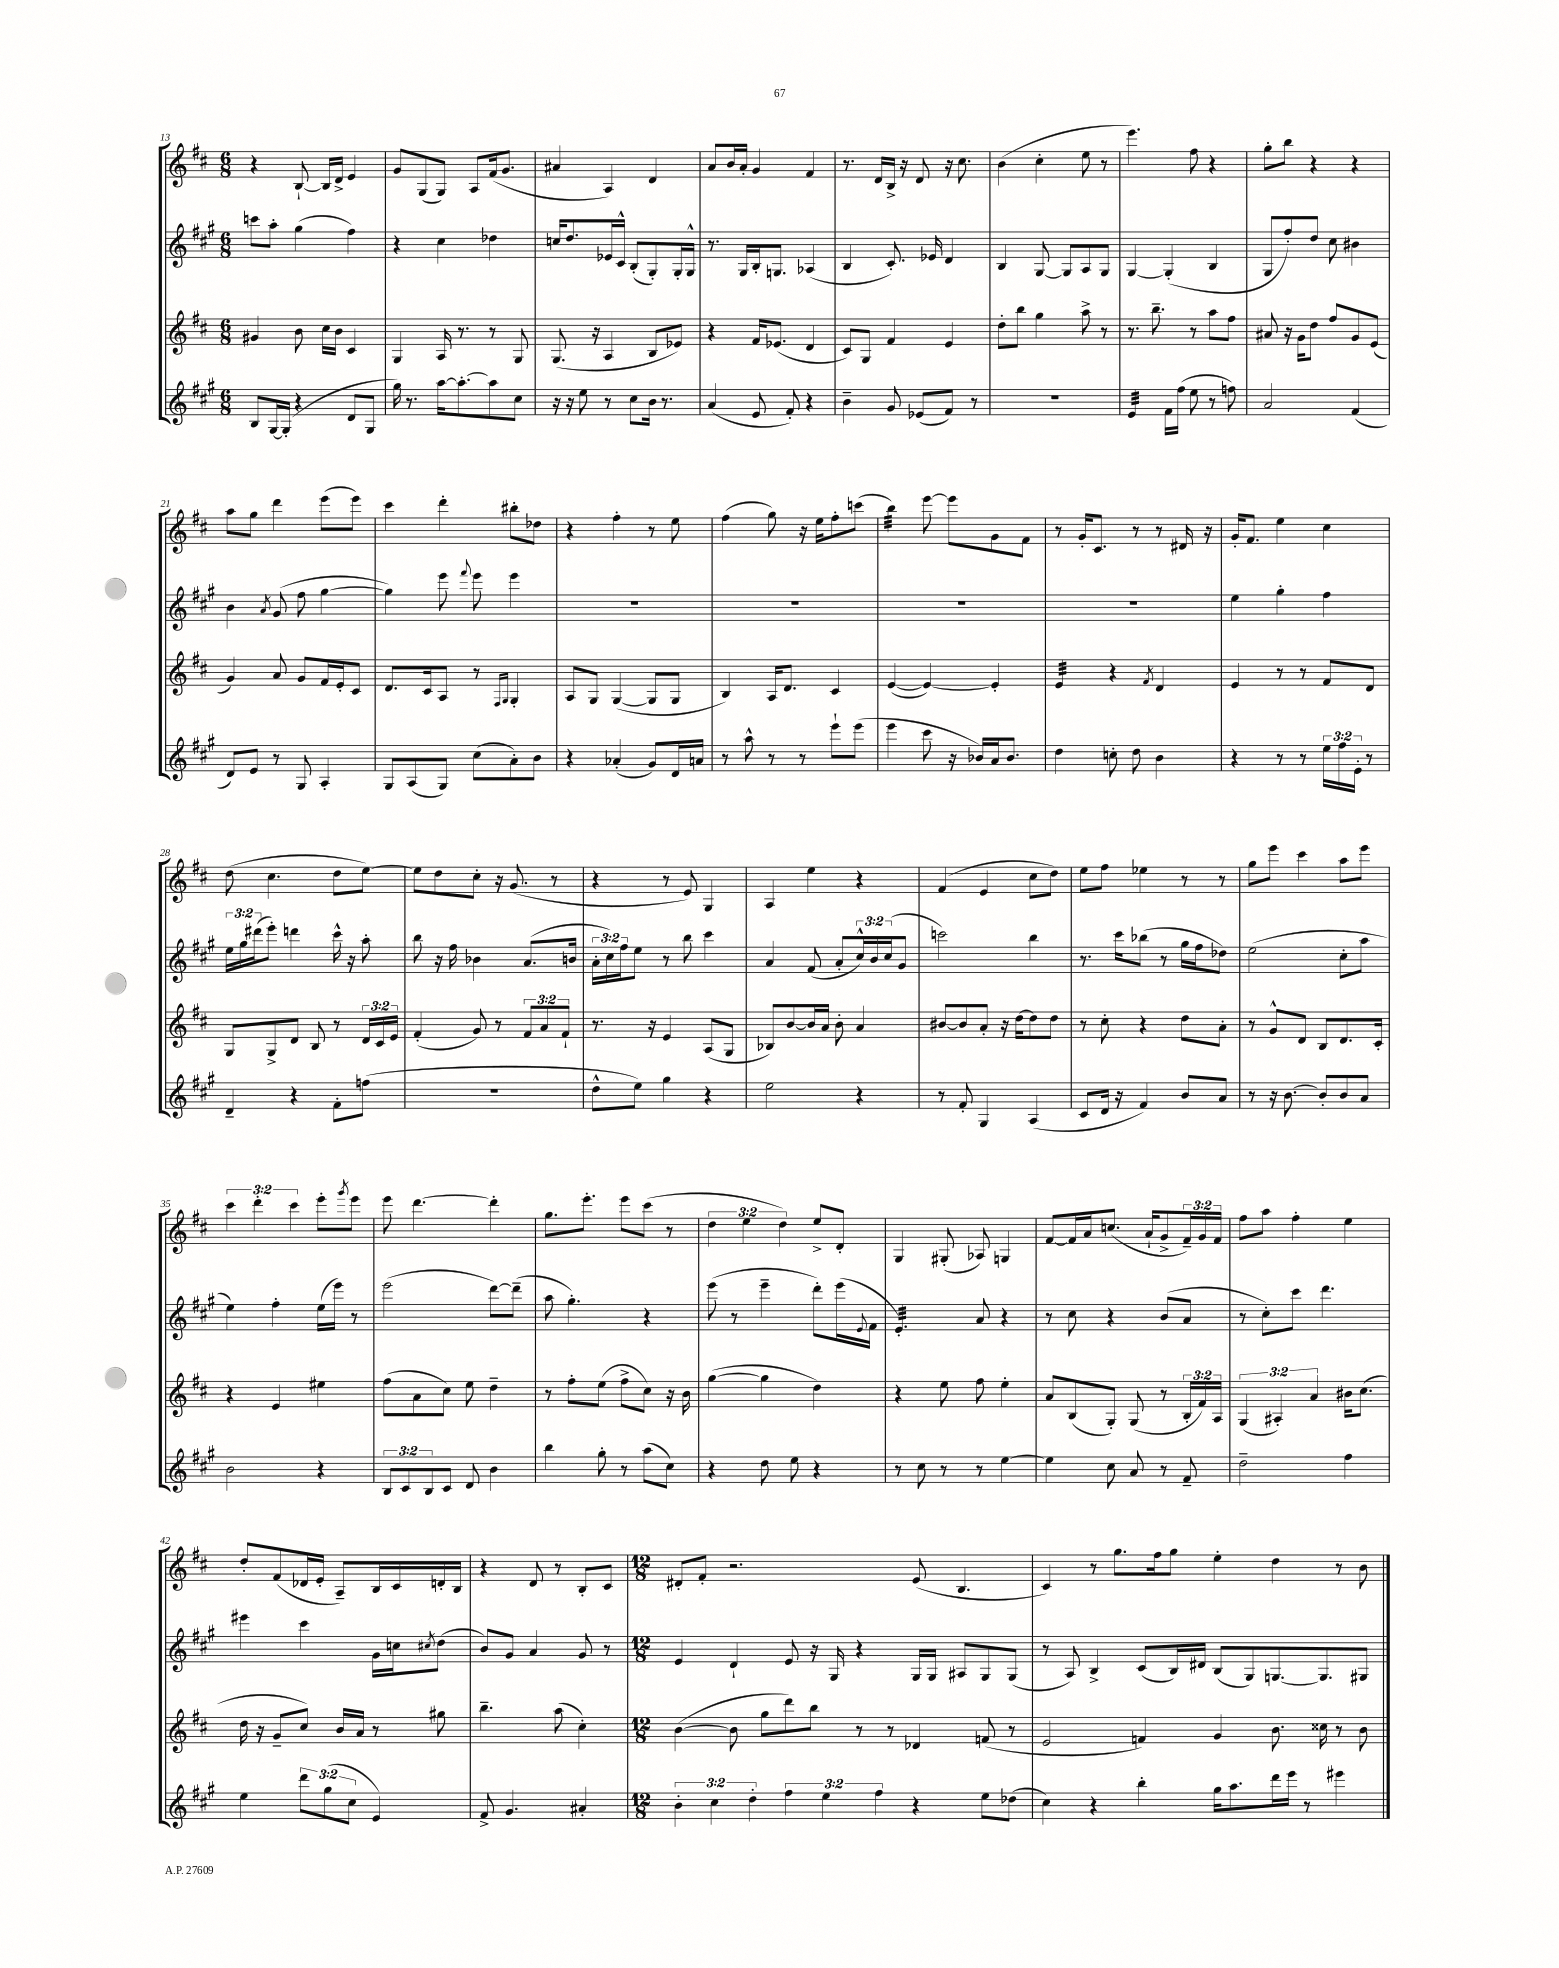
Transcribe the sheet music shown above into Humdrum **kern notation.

**kern	**kern	**kern	**kern
*staff4	*staff3	*staff2	*staff1
*clefG2	*clefG2	*clefG2	*clefG2
*k[f#c#g#]	*k[f#c#]	*k[f#c#g#]	*k[f#c#]
*M6/8	*M6/8	*M6/8	*M6/8
8B/L	4g#/	8ccc\L	4r
[16G#/L	.	8aa'\J	.
(16G#'/]JJ	.	.	.
4r	8b\	(4gg#\	[8B`/
.	16cc#\LL	.	16B/]LL
.	16b\JJ	.	16d^/JJ
8d/L	4c#/	4ff#\)	4e/
8G#/J	.	.	.
=	=	=	=
16gg#\)	4G/	4r	8g/L
8.r	.	.	.
.	.	.	(8G/
[16aa\LK	16A/	4cc#\	8G/J)
8.aa'\_	8.r	.	.
.	.	.	8A/L
8aa\]	8r	4dd-\	(16f#/k
.	.	.	8.g/J
8cc#\J	8G/	.	.
=	=	=	=
16r	(8.G/	16cc/LK	4a#/
16r	.	8.dd/	.
8ee\	.	.	.
.	16r	.	.
8r	4A/	16e-/L	4A/)
.	.	16c#^^/JJ	.
8cc#\L	.	(8B'/L	.
16b\Jk	8B/L	8G#'/)	4d/
8.r	.	.	.
.	8e-/J)	16G#'/L	.
.	.	16G#^^/JJ	.
=	=	=	=
(4a/	4r	8.r	8a/L
.	.	.	16b/L
.	.	16G#/LL	16a'/JJ
8e/	16f#/LK	16B'/J	4g/
.	(8.e-/J	8.G/J	.
8f#'/)	.	.	.
4r	4d/	(4A-/	4f#/
=	=	=	=
4b~\	8c#/L)	4B/	8.r
.	8G/J	.	.
.	.	.	16d/LL
8g#/	4f#/	8.c#'/)	16B^/JJ
.	.	.	16r
(8e-/L	.	.	8d/
.	.	16e-/	.
8f#/J)	4e/	4d/	16r
.	.	.	8.cc#\
8r	.	.	.
=	=	=	=
2.r	8dd'\L	4B/	(4b\
.	8bb\J	.	.
.	4gg\	[8G#/	4cc#'\
.	.	8G#/]L	.
.	8aa^\	8A/	8ee\
.	8r	8G#/J	8r
=	=	=	=
4e/	8.r	[4G#/	4.eee\)
.	8.bb~\	.	.
16f#\LL	.	(4G#'/]	.
(16ff#\JJ	.	.	.
8ee\	8r	.	8ff#\
8r	8aa\L	4B/	4r
8ff\)	8ff#\J	.	.
=	=	=	=
2a/	8a#/	8G#/L	8gg'\L
.	16r	8ff#'/)	8bb\J
.	16g\LK	.	.
.	8dd\J	8dd/J	4r
.	8ff#/L	8cc#\	.
(4f#/	8g/	4b#\	4r
.	(8e/J	.	.
=	=	=	=
8d/L)	4g/)	4b\	8aa\L
8e/J	.	.	8gg\J
.	.	8qa/	.
8r	8a/	(8g#/	4ddd\
8G#/	8g/L	8ff#\	.
4A'/	16f#/L	[4gg#\	(8eee\L
.	16e'/J	.	.
.	8c#/J	.	8eee\J)
=	=	=	=
8G#/L	8.d/L	4gg#\])	4ccc#\
(8A/	.	.	.
.	16c#/k	.	.
8G#/J)	8A/J	8eee\	4ddd'\
.	.	8qqfff#/	.
(8cc#\L	8r	8eee\	.
.	16qqF#/LL	.	.
.	16qqG/JJ	.	.
8a'\)	4G'/	4eee\	8bb#'\L
8b\J	.	.	8dd-\J
=	=	=	=
4r	8A/L	2.r	4r
.	8G/J	.	.
(4a-'/	([4G/	.	4ff#'\
8g#/L)	8G/]L	.	8r
16d/L	8G/J	.	8ee\
16a/JJ	.	.	.
=	=	=	=
8r	4B/)	2.r	(4ff#\
8aa^^\	.	.	.
8r	16A/LK	.	8gg\)
.	8.d/J	.	.
8r	.	.	16r
.	.	.	16ee\LK
8eee`\L	4c#/	.	8ff#'\
(8eee\J	.	.	(8ccc\J
=	=	=	=
4eee\	([4e/	2.r	4bb\)
8ccc#\	4e/_)	.	[8eee\
16r	.	.	8eee\]L
16b-/LL)	.	.	.
16a/J	4e'/]	.	8g\
8.b-/J	.	.	.
.	.	.	8f#\J
=	=	=	=
4dd\	4e/	2.r	8r
.	.	.	16g'/LK
.	.	.	8.c#/J
8cc'\	4r	.	.
8dd\	.	.	8r
.	8qf#/	.	.
4b\	4d/	.	8r
.	.	.	16d#/
.	.	.	16r
=	=	=	=
4r	4e/	4ee\	16g'/LK
.	.	.	8.f#/J
8r	8r	4gg#'\	4ee\
8r	8r	.	.
24ee\LL	8f#/L	4ff#\	4cc#\
24ff#\	.	.	.
24e'\JJ	.	.	.
8r	8d/J	.	.
=	=	=	=
4d~/	8G/L	24ee\LL	(8dd\
.	.	24gg#\	.
.	.	(24ddd#\J	.
.	8G^/	8eee'\J)	4.cc#\
4r	8d/J	4ddd\	.
.	8B/	.	.
8f#'\L	8r	16ccc#^^\	8dd\L
.	.	16r	.
(8ff\J	24d/LL	8aa'\	[8ee\J)
.	24c#/	.	.
.	24e/JJ	.	.
=	=	=	=
2.r	(4f#'/	8bb\	8ee\]L
.	.	16r	8dd\
.	.	16ff#\	.
.	8g/)	4b-\	8cc#'\J
.	8r	.	16r
.	.	.	(8.g/
.	12f#/L	(8.a/L	.
.	12a/	.	.
.	.	.	8r
.	12f#`/J	.	.
.	.	16b/Jk	.
=	=	=	=
8dd^^\L	8.r	24a'\LL	4r
.	.	24cc#\)	.
.	.	24ff#\J	.
8ee\J)	.	8ee\J	.
.	16r	.	.
4gg#\	4e/	8r	8r
.	.	8bb\	8e/)
4r	(8A/L	4ccc#\	4G/
.	8G/J	.	.
=	=	=	=
2ee\	8B-/L)	4a/	4A/
.	[8b/	.	.
.	16b/]L	(8f#/	4ee\
.	16a/JJ	.	.
.	8b'\	8a'/L	.
4r	4a/	24cc#^^/L)	4r
.	.	24b/	.
.	.	(24cc#/J	.
.	.	8g#/J	.
=	=	=	=
8r	[8b#/L	2ccc\)	(4f#/
8f#'/	8b#/]	.	.
4G#/	8a'/J	.	4e/
.	16r	.	.
.	[16dd\LK	.	.
(4A/	8dd\]	4bb\	8cc#\L
.	8dd\J	.	8dd\J)
=	=	=	=
8c#/L	8r	8.r	8ee\L
16d/Jk	8cc#'\	.	8ff#\J
16r	.	16ccc#\LK	.
4f#/)	4r	(8bb-\J	4ee-\
.	.	8r	.
8b/L	8dd\L	16gg#\LL	8r
.	.	16ff#\J	.
8a/J	8a'\J	8dd-\J)	8r
=	=	=	=
8r	8r	(2ee\	8gg\L
16r	8g^^/L	.	8eee\J
[8.b\	.	.	.
.	8d/J	.	4ccc#\
8b'/]L	8B/L	.	.
8b/	8.d/	8cc#'\L	8aa\L
8a/J	.	8aa\J	8eee\J
.	16c#'/Jk	.	.
=	=	=	=
2b\	4r	4ee\)	6ccc#\
.	.	.	6ddd'\
.	4e/	4ff#'\	.
.	.	.	6ccc#\
4r	4ee#\	(16ee\LL	8eee'\L
.	.	16eee\JJ)	.
.	.	.	8qggg/
.	.	8r	8eee\J
=	=	=	=
12B/L	(8ff#\L	(2eee\	8eee\
12c#/	.	.	.
.	8a\	.	[4.ddd\
12B/	.	.	.
8c#/J	8cc#\J)	.	.
8d/	8ee\	.	.
4b\	4dd~\	[8ddd\L)	4ddd'\]
.	.	(8ddd~\]J	.
=	=	=	=
4bb\	8r	8aa\	8.gg\L
.	8ff#'\L	4.gg#'\)	.
.	.	.	8.eee'\J
8gg#'\	(8ee\J	.	.
8r	8ff#^\L	.	8eee\L
(8aa\L	8cc#\J)	4r	(8ccc#\J
8cc#\J)	16r	.	8r
.	16b\	.	.
=	=	=	=
4r	([4gg\	(8eee\	6dd\
.	.	8r	.
.	.	.	6ee\
8dd\	4gg\]	4eee~\	.
.	.	.	6dd\)
8ee\	.	.	.
4r	4dd\)	8ddd'\L)	8ee^/L
.	.	(16eee\L	8d'/J
.	.	8qqe/	.
.	.	16f#\JJ	.
=	=	=	=
8r	4r	4.e'/)	4G/
8cc#\	.	.	.
8r	8ee\	.	(8G#'/
8r	8ff#\	8a/	8A-/)
[4ee\	4ee'\	4r	4G/
=	=	=	=
4ee\]	8a/L	8r	[8f#/L
.	(8B/	8cc#\	16f#/]L
.	.	.	16a/J
8cc#\	8G'/J)	4r	(8.cc/J
8a/	(8G/	.	.
.	.	.	16a`/LK
8r	8r	(8b/L	8g^/
8f#~/	24B'/LL	8a/J	24f#~/L)
.	24f#/)	.	24g/
.	24A/JJ	.	24f#/JJ
=	=	=	=
2dd~\	(6G/	8r	8ff#\L
.	.	8cc#'\L)	8aa\J
.	6A#'/)	.	.
.	.	8ccc#\J	4ff#'\
.	6a/	.	.
.	.	4.ddd\	.
4ff#\	16b#\LK	.	4ee\
.	(8.cc#\J	.	.
=	=	=	=
4ee\	16dd\	4eee#\	8dd'/L
.	16r	.	.
.	8g~/L	.	(8f#/
12ddd\L	8cc#/J)	4ccc#\	16d-/L
.	.	.	16e'/JJ
(12gg#\	.	.	.
.	16b/LL	.	8A~/L)
12cc#\J	.	.	.
.	16a/JJ	.	.
4e/)	8r	16g#\LL	16B/L
.	.	16cc\J	16c#/
.	.	8qcc#/	.
.	8gg#\	(8dd\J	16d'/
.	.	.	16B/JJ
=	=	=	=
8f#^/	4.bb~\	8b/L)	4r
4.g#/	.	8g#/J	.
.	.	4a/	8d/
.	(8aa\	.	8r
4a#'/	4cc#'\)	8g#/	8B'/L
.	.	8r	8c#/J
=	=	=	=
*M12/8	*M12/8	*M12/8	*M12/8
6b'\	([4b\	4e/	8d#'/L
.	.	.	8f#'/J
6cc#\	.	.	.
.	8b\]	4d`/	2.r
6dd'\	.	.	.
.	8gg\L	.	.
6ff#\	8ddd\)	8e/	.
.	8bb\J	16r	.
6ee\	.	.	.
.	.	16G#/	.
.	8r	4r	.
6ff#\	.	.	.
.	8r	.	.
4r	4d-/	16G#/LL	(8e/
.	.	16G#/JJ	.
.	.	8A#/L	4.B/
8ee\L	(8f/	8G#/	.
(8dd-\J	8r	(8G#/J	.
=	=	=	=
4cc#\)	2e/	8r	4c#/)
.	.	8A/)	.
4r	.	4B^/	8r
.	.	.	8.gg\L
4bb'\	4f/)	(8c#/L	.
.	.	.	16ff#\k
.	.	16B/L)	8gg\J
.	.	16d#/JJ	.
16gg#\LK	4g/	(8B/L	4ee'\
8.aa\	.	.	.
.	.	8G#/)	.
16ddd\L	8.b\	[8.G/	4dd\
16eee\JJ	.	.	.
8r	.	.	.
.	16cc##\	8.G/]	.
4eee#\	8r	.	8r
.	8b\	8G#/J	8b\
==	==	==	==
*-	*-	*-	*-
